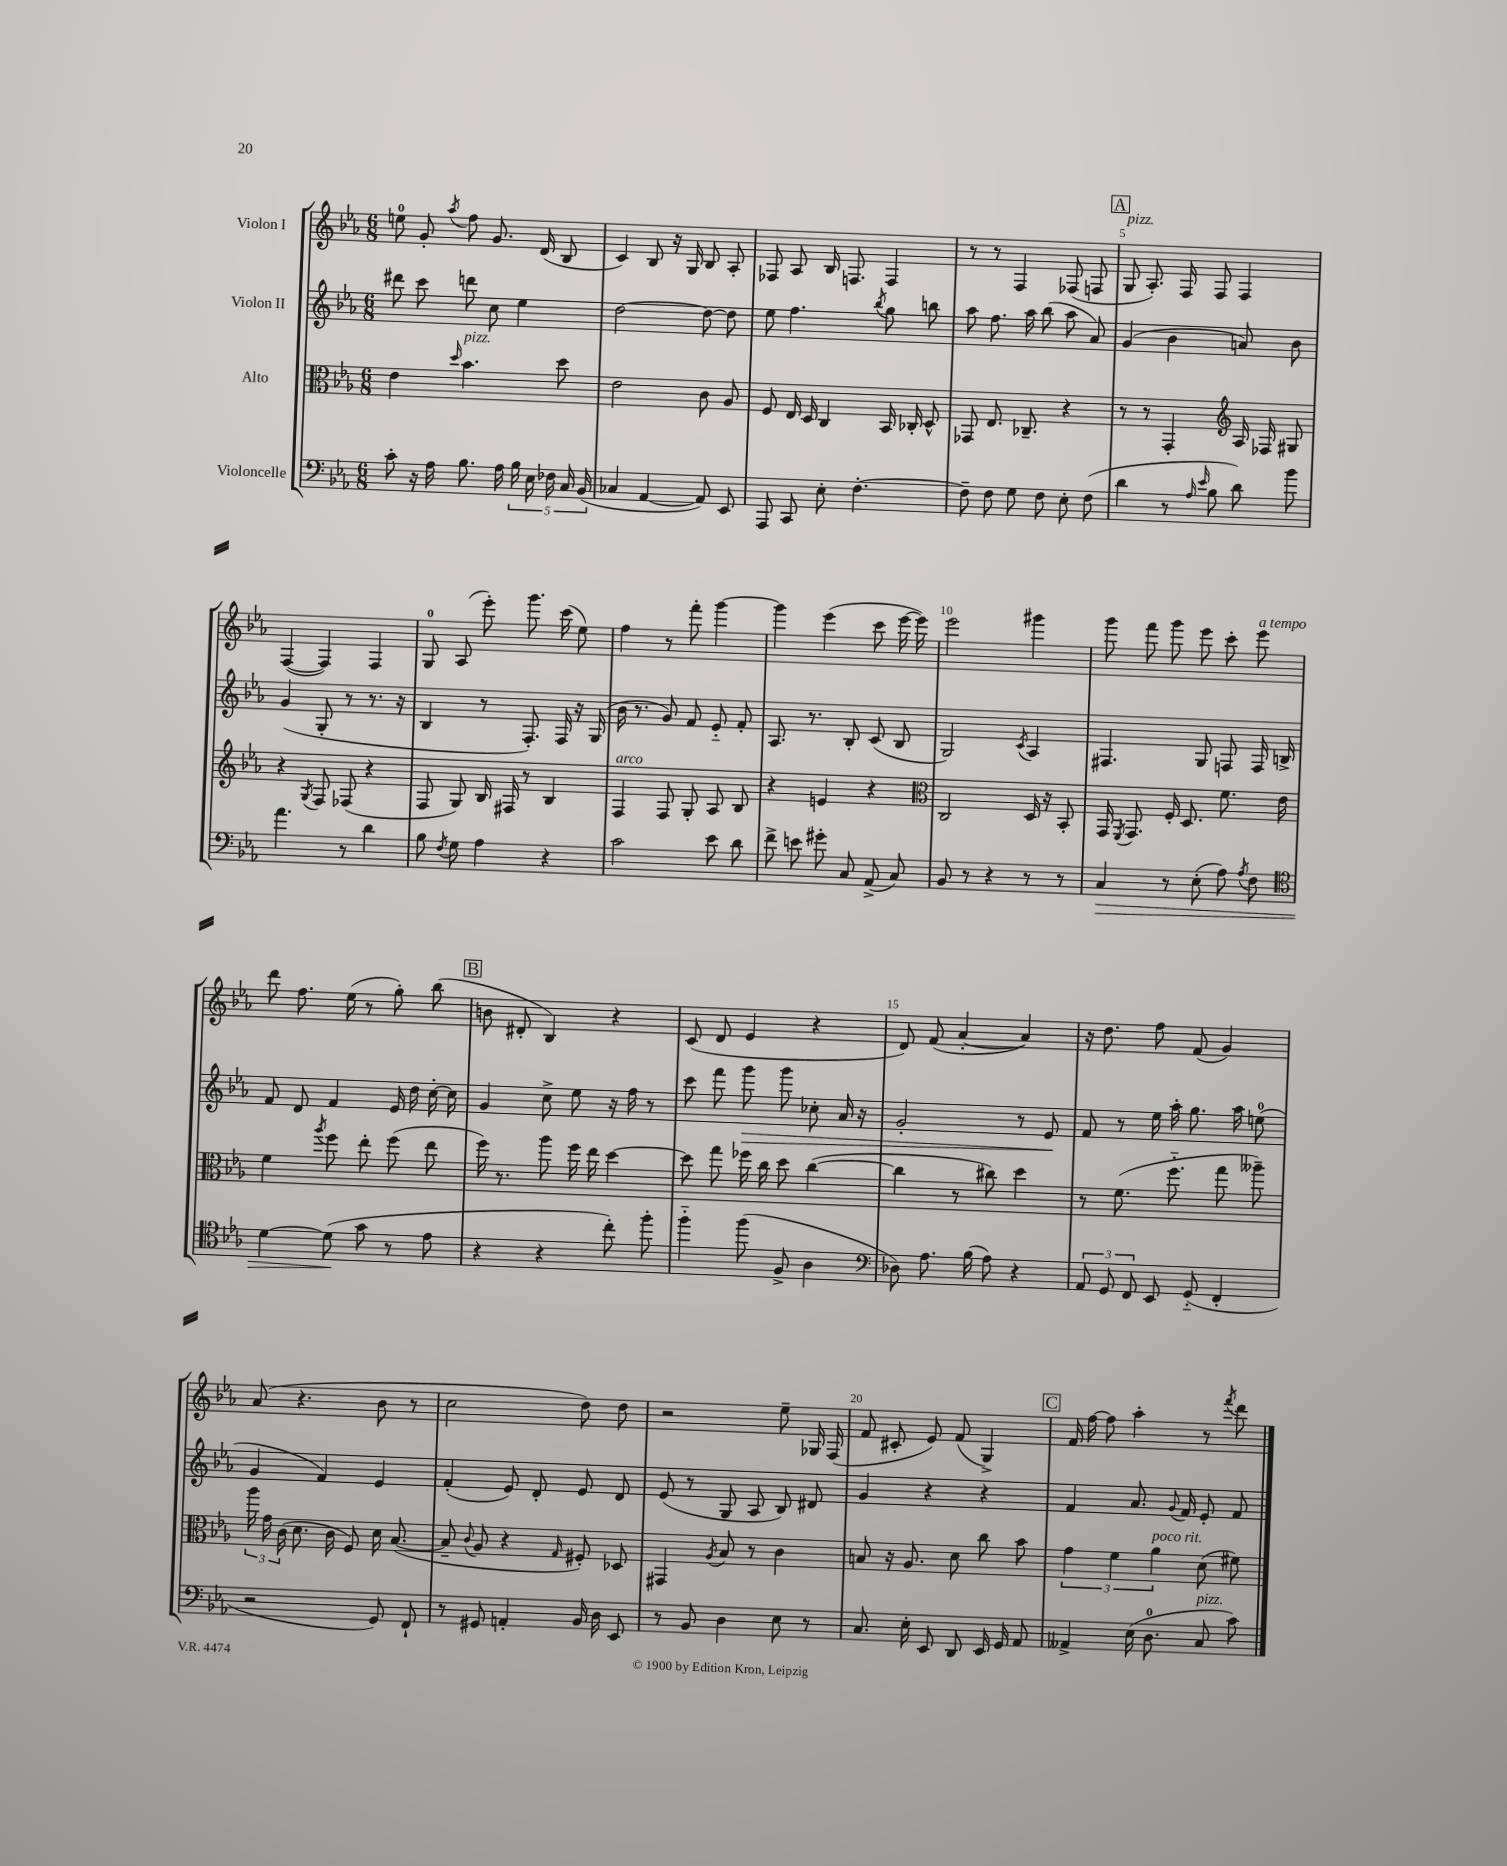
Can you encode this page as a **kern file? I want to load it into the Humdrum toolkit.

**kern	**kern	**kern	**kern
*staff4	*staff3	*staff2	*staff1
*clefF4	*clefC3	*clefG2	*clefG2
*k[b-e-a-]	*k[b-e-a-]	*k[b-e-a-]	*k[b-e-a-]
*M6/8	*M6/8	*M6/8	*M6/8
8c'\	4e-\	8ddd#\	8ee\
16r	.	8ccc\	8g'/
16A-\	.	.	.
.	16qqdd/	.	8qaa-/
8.B-\	4.b-\	8ddd\	8ff\
.	.	8cc\	8.g/
16A-\	.	.	.
20B-\	.	4ee-\	.
20E-\	.	.	.
.	.	.	(16d/
20F-\	.	.	.
.	8dd\	.	8B-/
20C/	.	.	.
(20BB-/	.	.	.
=	=	=	=
4C-/	2e-\	[2dd\	4c/)
[4AA-/	.	.	8B-/
.	.	.	16r
.	.	.	16G/
8AA-/])	8c\	8dd\_	8B-/
8EE-/	8A-/	8dd\]	8A-'/
=	=	=	=
8AAA-/	8F/	8ee-\	8F-/
8CC/	16E-/	4.ff\	8A-/
.	16D/	.	.
8E-'\	4C/	.	16B-/
.	.	.	8.F/
[4.F'\	.	.	.
.	.	8qbb-/	.
.	16BB-/	8gg\	4F/
.	16C-'/	.	.
.	8D^^/	8bb\	.
=	=	=	=
8F~\]	8GG-/	8aa-\	8r
8F\	8.E-/	8.ff\	8r
8G\	.	.	4F/
.	8.C-~/	16aa-\	.
8F\	.	(8bb-\	.
8E-'\	4r	8aa-\	(8F-/
(8F\	.	8a-/)	8F/
=	=	=	=
4d\	8r	(4g/	8G/
.	8r	.	8.A-'/)
8r	4GG'/	4b-\	.
.	.	.	16F/
16qqA-/	.	.	.
16qqe-/	.	.	.
8B-\	.	.	8F/
*	*clefG2	*	*
8d\)	16A-/	8a/)	4F/
.	16F-/	.	.
8b-\	8G#/	8b-\	.
=	=	=	=
4.a-\	4r	(4g/	([4F/
.	8qG/	.	.
.	8F/	8G'/	4F/])
8r	(8F-/	8r	.
4d\	4r	8.r	4F/
.	.	16r	.
=	=	=	=
8B-\	8F/	4B-/	8G/
8qF/	.	.	.
8G\	8G/)	.	(8A-/
4A-\	16B-/	8r	8eee-'\)
.	16F#/	.	.
.	8r	8.F'/)	8.ggg\
4r	4B-/	.	.
.	.	16F/	(16ccc\
.	.	16r	8ee-\)
.	.	(16G/	.
=	=	=	=
2c\	4F/	16b-\	4ff\
.	.	8.r	.
.	8F/	8g/)	8r
.	8G'/	8f/	8fff'\
8e-\	8A-/	8e-'~/	[4ggg\
8d\	8B-/	8f'/	.
=	=	=	=
8f^\	4r	8.A-/	4ggg\]
8e\	.	.	.
.	.	8.r	.
8g#'\	4e/	.	(4eee-\
8C/	.	8B-'/	.
(8AA-^/	4r	(8c/	8ccc\
8C/)	.	8B-/	[16eee-\
.	.	.	16eee-\])
=	=	=	=
*	*clefC3	*	*
8BB-/	2C/	2G/)	2eee-\
8r	.	.	.
4r	.	.	.
.	.	8qc/	.
8r	16D/	4A-/	4ggg#\
.	16r	.	.
8r	8BB-'/	.	.
=	=	=	=
4C/	16GG/	4.F#/	8ggg\
.	8qFF/	.	.
.	8.GG/	.	.
.	.	.	8fff\
8r	16F'/	.	8ggg\
.	8.D/	.	.
(8E-'\	.	8G/	8eee-\
8A-\)	8.f\	8F/	8ccc'\
8qA-/	.	.	.
8F\	.	16F/	8eee-\
.	16e-\	16B^/	.
=	=	=	=
*clefC4	*	*	*
[4d\	4f\	8f/	8ddd\
.	.	8d/	8.ff\
.	8qaa-/	.	.
(8d\]	8ff\	4f/	.
.	.	.	(16ee-\
8g\	8ee-'\	.	8r
8r	(8ff\	16e-/	8gg'\)
.	.	16dd\	.
8e-\	8ee-\	[16cc'\	(8bb-\
.	.	16cc\]	.
=	=	=	=
4r	16ff\)	4g/	8b\
.	8.r	.	.
.	.	.	8d#'/
4r	8aa-\	8cc^\	4B-/)
.	16ff\	8ee-\	.
.	16ee-\	.	.
8cc'\)	[4dd\	16r	4r
.	.	16ff\	.
8ff'\	.	8r	.
=	=	=	=
4ff'~\	8dd\]	8ccc\	(8c/
.	8gg\	8fff\	8d/
(8ff\	16ff-\	8ggg\	4e-/
.	16cc\	.	.
8F^/	8dd\	8ggg\	.
4A-\	([4cc\	8cc-'\	4r
.	.	16a-/	.
.	.	16r	.
=	=	=	=
*clefF4	*	*	*
8D-\)	4cc\]	2g'/	8d/)
8.A-\	.	.	(8f/
.	8r	.	[4a-'/
(16B-\	.	.	.
8A-\)	8cc#\)	.	.
4r	4dd\	8r	4a-/])
.	.	8e-/	.
=	=	=	=
12AA-/	8r	8f/	16r
.	.	.	8.dd\
12GG/	.	.	.
.	(8.f\	8r	.
12FF/	.	.	.
8EE-/	.	16ee-\	8ff\
.	8.ff'~\	16aa-'\	.
(8GG'~/	.	8.gg\	(8f/
4FF'/	8gg\	.	4g/)
.	.	16aa-\	.
.	8aa--~\)	(8ee\	.
=	=	=	=
2r	24aa-\	4g/	(8a-/
.	24g\	.	.
.	(24c\	.	.
.	8.d\	.	4.r
.	.	4f/)	.
.	16c\	.	.
.	8F/)	.	.
8GG/)	16d\	4e-/	8b-\
.	([8.B-/	.	.
8FF`/	.	.	8r
=	=	=	=
8r	8B-~/]	(4f'/	2cc\
.	8qqc/	.	.
8GG#/	8A-/	.	.
4AA'/	4r	8e-/)	.
.	.	8d'/	.
.	16qqG/	.	.
16BB-/	8F#'/)	8e-/	8dd\)
16D\	.	.	.
8EE-/	8D-/	8d/	8dd\
=	=	=	=
8r	4GG#/	(8e-/	2r
8BB-/	.	8r	.
.	8qA-/	.	.
4D\	8B-/	8G/	.
.	8r	8A-/	.
8E-\	4c\	8B-/)	8ee-~\
8r	.	8d#/	16G-/
.	.	.	(16F/
=	=	=	=
8.C/	8B/	4g/	8f/
.	16r	.	8c#'/
16E-'\	8.A-/	.	.
8EE-/	.	4r	8e-/)
8DD/	8d\	.	(8f/
16EE-/	8cc\	4r	4G^/)
16GG/	.	.	.
8AA-/	8b-\	.	.
=	=	=	=
4AA--^/	6g\	4f/	16f/
.	.	.	[16ff\
.	.	.	8ff\]
.	6f\	.	.
(16E-\	.	8.a-/	4aa-'\
8.D\	.	.	.
.	6a-\	.	.
.	.	8qqg/	.
.	.	16f/	.
8C/	(8d\	8e-'/	8r
.	.	.	8qfff/
8c\)	8f#\)	8f/	8ddd\
==	==	==	==
*-	*-	*-	*-
